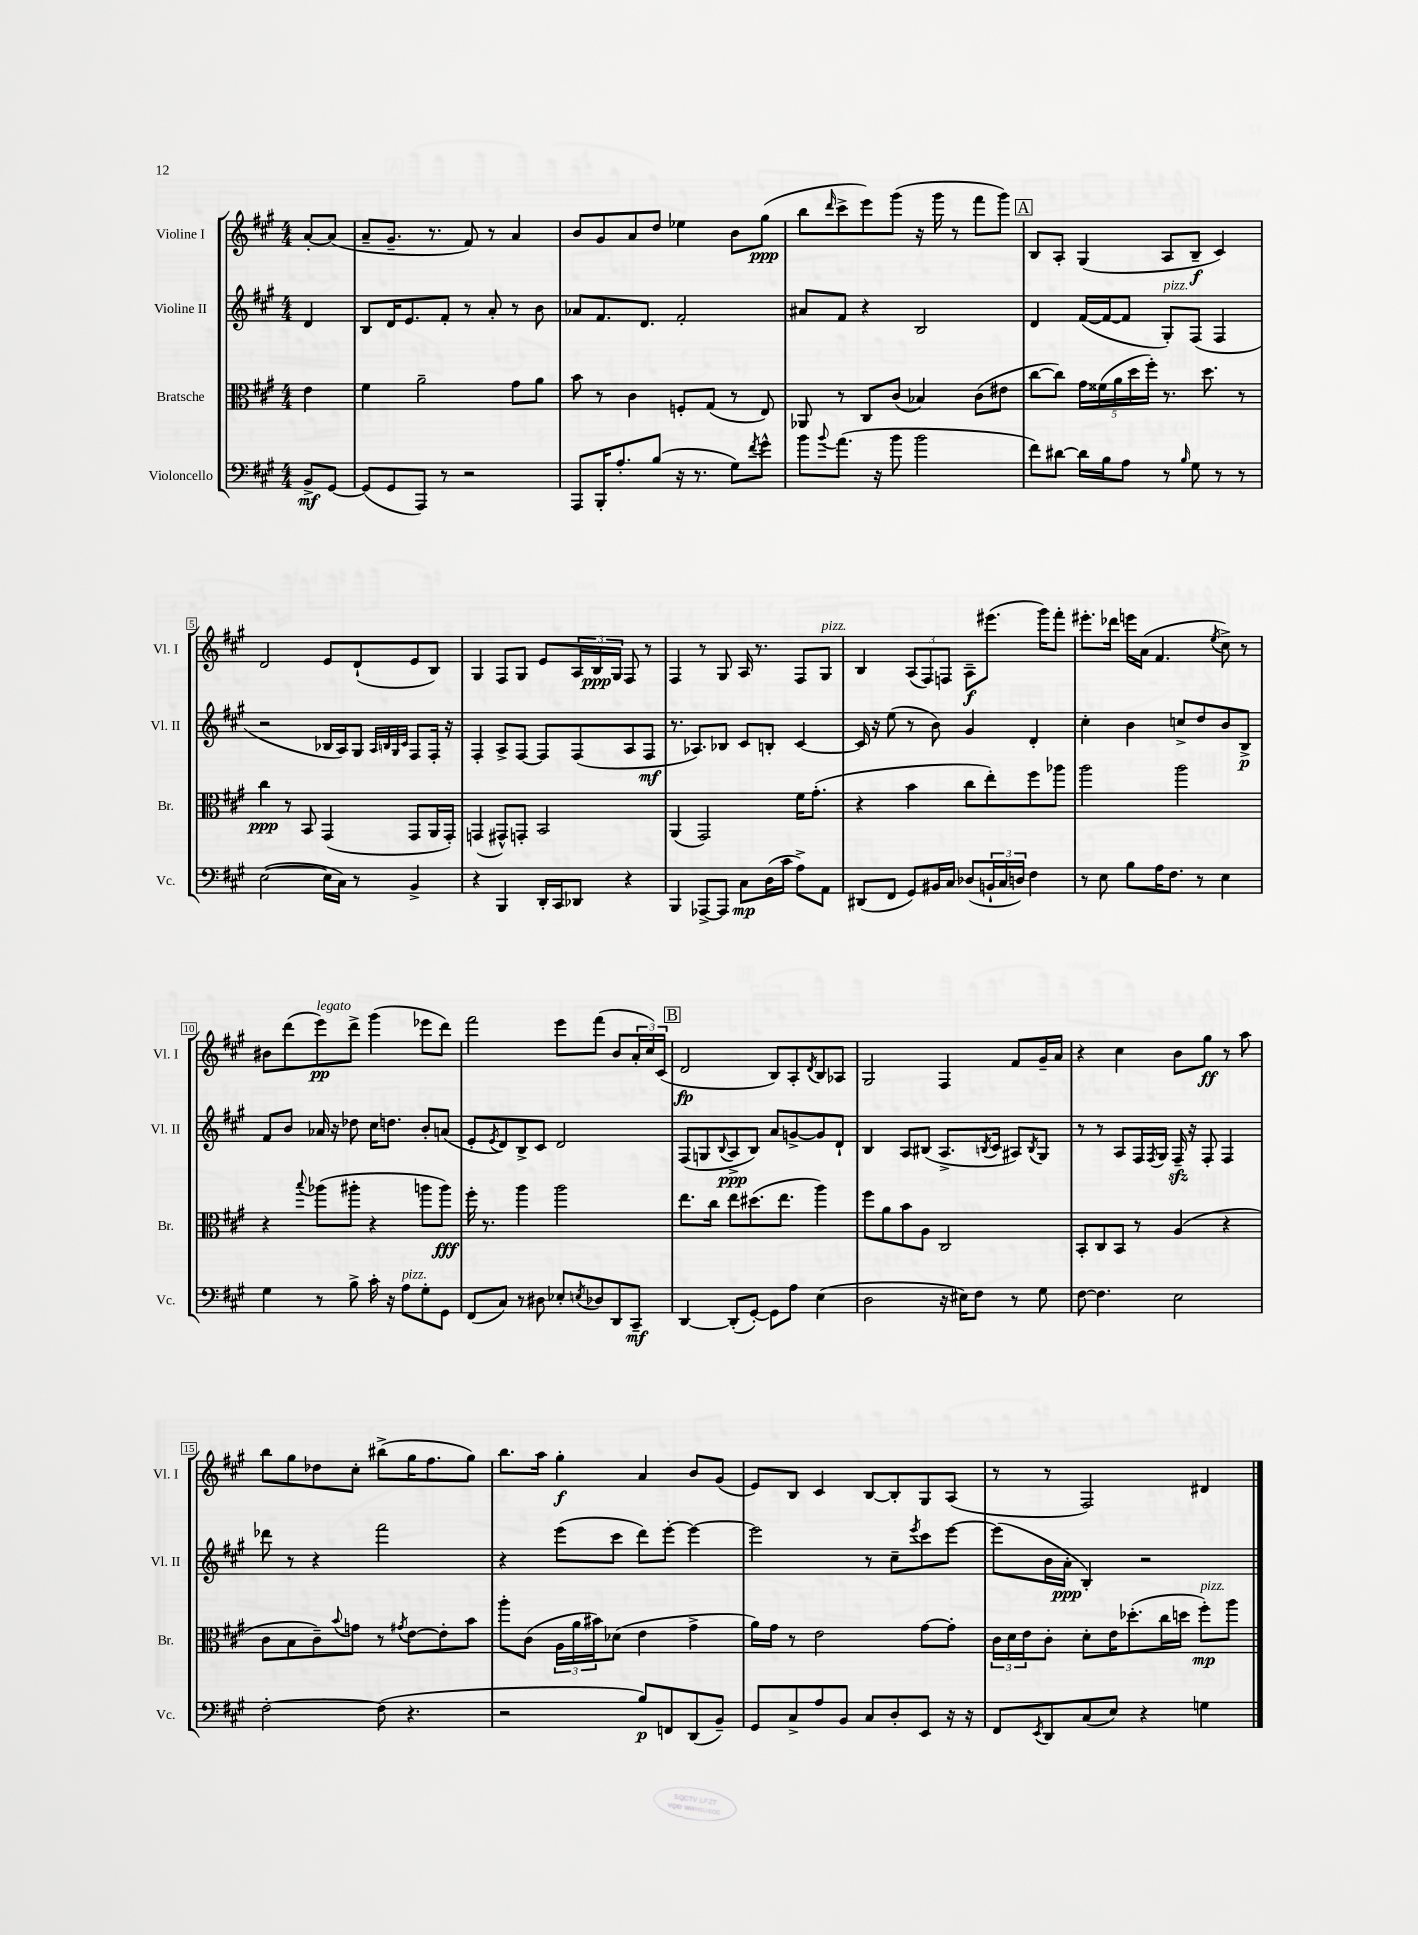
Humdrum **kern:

**kern	**kern	**kern	**kern
*staff4	*staff3	*staff2	*staff1
*clefF4	*clefC3	*clefG2	*clefG2
*k[f#c#g#]	*k[f#c#g#]	*k[f#c#g#]	*k[f#c#g#]
*M4/4	*M4/4	*M4/4	*M4/4
8BB^	4e	4d	[8a'
[8GG#	.	.	(8a]
=	=	=	=
(8GG#]	4f#	8B	8a~
8GG#	.	16d	8.g#~
.	.	8.e	.
8AAA)	2a~	.	.
.	.	.	8.r
8r	.	8f#'	.
2r	.	8r	8f#)
.	.	8a'	8r
.	8g#	8r	4a
.	8a	8b	.
=	=	=	=
8AAA	8b	8a-	8b
16BBB'	8r	8.f#	8g#
8.A'	.	.	.
.	4c#	.	8a
.	.	8.d	.
(8B	.	.	8dd
16r	8F'	2f#'	4ee-
8.r	.	.	.
.	(8G#	.	.
8G#)	8r	.	8b
8qf#	.	.	.
8g#^^	8E)	.	(8gg#
=	=	=	=
8b	8AA-	8a#	8bb
8qqb	.	.	16qqddd
(8.a	8r	8f#	8ccc#^
.	8C#	4r	8eee)
16r	.	.	.
8b	(8c#	.	(8ggg#
2b	4B-)	2B	16r
.	.	.	16ggg#
.	.	.	8r
.	(8c#	.	8fff#
.	8e#	.	8ggg#)
=	=	=	=
8f#)	[8cc#	4d	8B
[8d#	8cc#])	.	8A'
16d#]	20g#	([16f#	(4G#
.	(20f##	.	.
16B	.	16f#_	.
.	20a	.	.
8A	.	8f#]	.
.	20dd	.	.
.	20ff#')	.	.
8r	8.r	8G#')	8A
16qqB	.	.	.
8G#	.	(8F#	8B~
.	8.dd	.	.
8r	.	4F#	4c#)
8r	8r	.	.
=	=	=	=
([2E	4cc#	2r	2d
.	8r	.	.
.	8BB	.	.
16E]	(4GG#	16B-	8e
16C#)	.	16A)	.
8r	.	8G#	(8d`
.	.	32qqA	.
.	.	32qqB	.
.	.	32qqG#	.
.	.	32qqc#	.
4BB^	8GG#	8F#	8e
.	16AA	16F#'	8B)
.	16GG#')	16r	.
=	=	=	=
4r	(4GG	4F#'	4G#
4BBB	8GG#^^)	8A^	8F#
.	8GG'	[8F#	8G#
16DD'	2BB	8F#]	8e
16CC#	.	.	.
8DD-	.	(8F#	24A
.	.	.	24B
.	.	.	24G#
4r	.	8A	8F#
.	.	8F#	8r
=	=	=	=
4BBB	(4AA	8.r	4F#
.	.	8.A-)	.
[8AAA-^	2GG#)	.	8r
8AAA-]	.	8B-	8G#
8C#	.	8c#	16A
.	.	.	8.r
(16D	.	8B'	.
16c#	.	.	.
8A^)	16f#	[4c#	8F#
.	(8.g#'	.	.
8AA	.	.	8G#
=	=	=	=
(8DD#	4r	16c#]	4B
.	.	16r	.
8FF#	.	(8ee	.
8GG#)	4b	8r	(12A
.	.	.	12F#)
16BB#	.	8b)	.
.	.	.	12F
16C#	.	.	.
(8D-	8cc#	4g#	8A~
24BB`	8ee')	.	(8.eee#
24C#	.	.	.
24D)	.	.	.
4F#	8ff#	4d'	.
.	.	.	16ggg#)
.	8aa-	.	8fff#'
=	=	=	=
8r	2aa	4cc#'	8.eee#'
8E	.	.	.
.	.	.	16ddd-
8B	.	4b	16eee
.	.	.	(16a
16A	.	.	4.f#
8.F#	.	.	.
.	2aa	8cc^	.
8r	.	8dd	.
.	.	.	8qee
4E	.	8b	8cc#^)
.	.	8B^	8r
=	=	=	=
4G#	4r	8f#	8b#
.	.	8b	(8ddd
.	8qqbb	.	.
8r	(8aa-	16a-	8eee)
.	.	16r	.
8B^	8aa#'	8dd-	8ddd^
16c#'	4r	16cc#	(4ggg#
16r	.	8.dd	.
8A	.	.	.
8G#'	8aa	8b'	8eee-
8GG#	8aa)	(8a	8ddd)
=	=	=	=
(8FF#	16ff#'	8e'	2fff#
.	8.r	.	.
.	.	8qe	.
8C#)	.	8d)	.
8r	4aa	8B^	.
8D#	.	8c#	.
8E-'	2aa	2d	8eee
8qE	.	.	.
8D-	.	.	(8fff#
8DD	.	.	8b
8CC#~	.	.	24a'
.	.	.	24cc#)
.	.	.	(24c#
=	=	=	=
[4DD	8.ee	(8F#	2d
.	.	8G	.
.	16cc#	.	.
.	.	8qqB	.
(8DD']	8ee	8A^	.
[8GG#')	(8.dd#	8B)	.
8GG#]	.	8a	8B)
.	8.ee	.	.
8A	.	[8g^	8A'
.	.	.	8qd
(4E	4aa)	8g]	8B
.	.	8d`	8A-
=	=	=	=
2D	8ff#	4B	2G#
.	8a	.	.
.	8b	8A	.
.	8A	(8B#	.
16r	2C#	8.A^	4F#
16E#)	.	.	.
8F#	.	.	.
.	.	8qB	.
.	.	16c#	.
8r	.	8A#)	8f#
.	.	8qB	.
8G#	.	8G#	16g#~
.	.	.	16a
=	=	=	=
[8F#	8BB'	8r	4r
4.F#]	8C#	8r	.
.	8BB	8A	4cc#
.	8r	16F#	.
.	.	8qF#	.
.	.	16G#	.
2E	(4A	16F#~	8b
.	.	16r	.
.	.	8F#'	8gg#
.	4r	4F#	8r
.	.	.	8aa
=	=	=	=
[2F#'	8c#	8ddd-	8bb
.	8B	8r	8gg#
.	8c#~)	4r	8dd-
.	8qqb	.	.
.	8g	.	8cc#'
(8F#]	8r	2fff#	(8bb#^
.	8qg#	.	.
4.r	[8e	.	16gg#
.	.	.	8.ff#
.	8e']	.	.
.	8b	.	8gg#)
=	=	=	=
2r	8aa'	4r	8.bb
.	(8c#	.	.
.	.	.	16aa
.	24A	(8eee	4gg#'
.	24a	.	.
.	24b#)	.	.
.	(8d-	8ccc#	.
8B)	4e	8ddd)	4a
8FF	.	[8eee'	.
(8DD	4g#^	4eee_	8b
8BB~)	.	.	(8g#
=	=	=	=
8GG#	16a)	2eee]	8e)
.	16g#	.	.
8C#^	8r	.	8B
8A	2e	.	4c#
8BB	.	.	.
8C#	.	8r	[8B
8D'	.	8cc#~	8B']
.	.	8qeee	.
8EE	[8g#	8ccc#	8G#
16r	8g#']	[8eee	(8A
16r	.	.	.
=	=	=	=
8FF#	24c#	(8eee]	8r
.	24d	.	.
.	24e	.	.
8qEE	.	.	.
8DD	8c#'	16b	8r
.	.	16a'	.
(8C#	8d'	4B')	2F#)
8E)	16e	.	.
.	(8.dd-'	.	.
4r	.	2r	.
.	16cc#	.	.
.	16dd	.	.
4G	8ff#')	.	4d#
.	8aa	.	.
==	==	==	==
*-	*-	*-	*-
